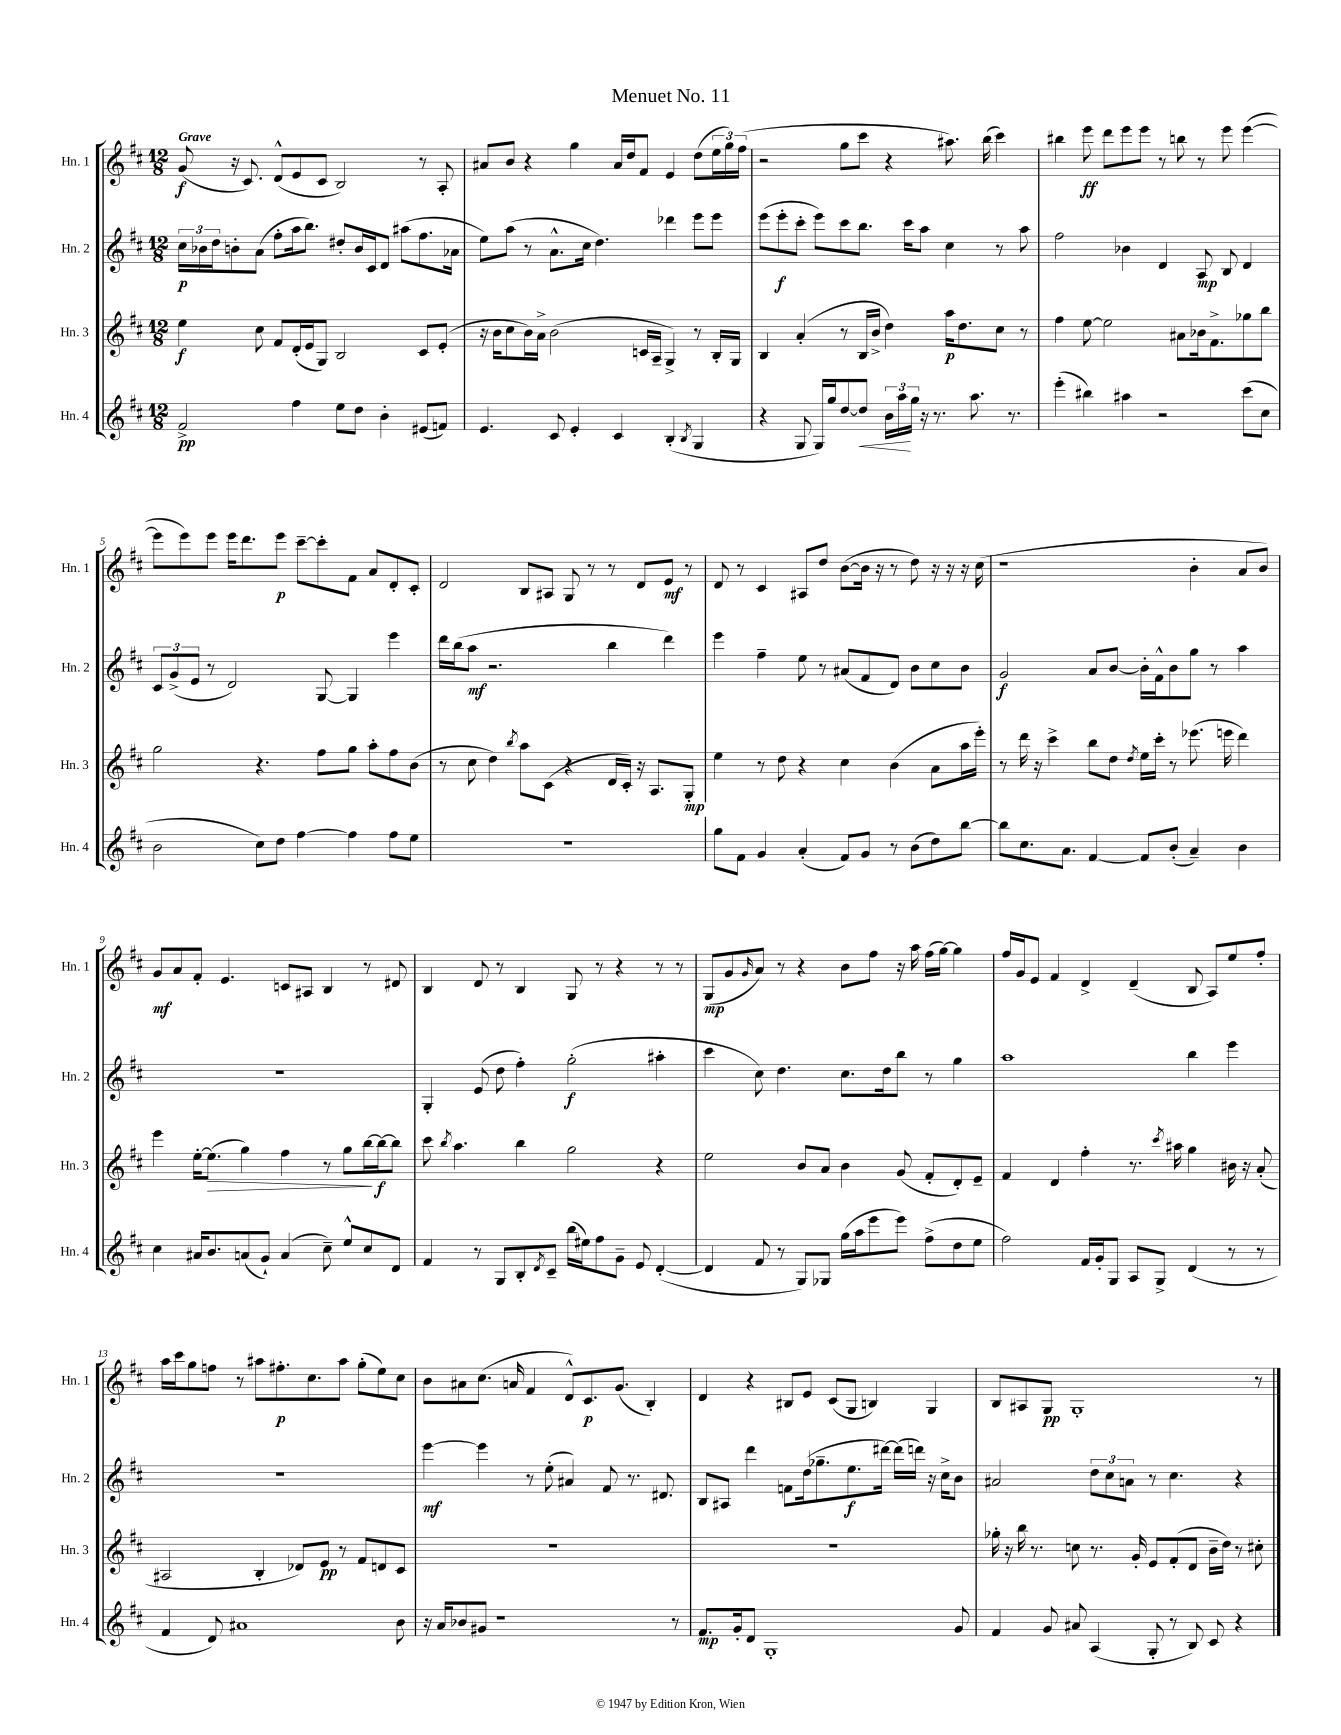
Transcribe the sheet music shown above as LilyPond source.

\header { title = "Menuet No. 11" }
<<
\new StaffGroup <<
\new Staff = "s0" \with { instrumentName = "Hn. 1" shortInstrumentName = "Hn. 1" } {
    \clef treble \key d \major \numericTimeSignature \time 12/8 \tempo "Grave"
    g'8\f( r16 cis'8.) d'8-^( e'8 cis'8 b2) r8 a8-. |
    ais'8 b'8 r4 g''4 ais'16 d''16 fis'8 e'4 d''8( \tuplet 3/2 { e''16 g''16) fis''16( } |
    r2 g''8 cis'''8 r4 ais''8.) b''16( cis'''4) |
    bis''4 e'''8\ff d'''8 e'''8 e'''8 r8 b''8 r8 e'''8 e'''4~( |
    e'''8 e'''8) e'''8 e'''16 d'''8. e'''8\p cis'''8~-- cis'''8-. fis'8 a'8 d'8-. cis'8-. |
    d'2 b8 ais8 g8 r8 r8 d'8 e'8\mf r8 |
    d'8 r8 cis'4 ais8 d''8 b'8~( b'16 r16 r8 d''8) r16 r16 r16 cis''16( |
    r1 b'4-. a'8 b'8) |
    g'8\mf a'8 fis'8-. e'4. c'8 ais8 b4 r8 dis'8 |
    b4 d'8 r8 b4 g8 r8 r4 r8 r8 |
    g8\mp( g'8 \grace { g'16 } a'8) r8 r4 b'8 fis''8 r16 a''16 fis''16( g''16~) g''4 |
    fis''16 g'16 e'8 fis'4 d'4-> d'4--( b8 a8) e''8 fis''8-. |
    a''16 cis'''16 g''8 f''8 r8 ais''8 fis''8.-.\p cis''8. ais''8 g''8-.( e''8) cis''8 |
    b'8 ais'8 cis''8.( a'16 fis'4 d'8-^) cis'8.\p g'8.( b4-.) |
    d'4 r4 bis8 e'8 cis'8( g8 b4) g4 |
    b8 ais8 g8\pp g1-. r8 \bar "|." |
}
\new Staff = "s1" \with { instrumentName = "Hn. 2" shortInstrumentName = "Hn. 2" } {
    \clef treble \key d \major \numericTimeSignature \time 12/8
    \tuplet 3/2 { cis''16\p bes'16 d''16 } b'8-. a'8( fis''8-. a''16 b''8.) dis''8-. b'16 cis'16 d'8 ais''8( fis''8. aes'16 |
    e''8) a''8( r8 a'8.-^ cis''16 d''4.) des'''4 e'''8 e'''8 |
    e'''8( e'''8-.\f cis'''8-. e'''8) cis'''8 b''8. cis'''16 a''8 cis''4 r8 a''8 |
    fis''2 bes'4 d'4 a8\mp b8 d'4 |
    \tuplet 3/2 { cis'8 g'8->( e'8 } r8 d'2) g8~ g4 e'''4 |
    d'''16 b''16( a''8\mf r2. b''4 d'''4) |
    e'''4 fis''4-- e''8 r8 ais'8( fis'8 d'8) b'8 cis''8 b'8 |
    g'2\f a'8 b'8~ b'16-. fis'16-^ b'8 g''8 r8 a''4 |
    R1. |
    g4-. e'8( d''8 fis''4-.) g''2-.\f( ais''4-. |
    cis'''4 cis''8) d''4. cis''8. d''16 b''8 r8 g''4 |
    a''1 b''4 e'''4 |
    R1. |
    e'''4~\mf e'''4 r8 e''8-.( ais'4) fis'8 r8. dis'8. |
    b8 ais8 d'''4 f'8 d''16( ges''8.-- e''8.\f dis'''16~) dis'''16( d'''16) r16 cis''16-> b'8 |
    ais'2 \tuplet 3/2 { d''8 cis''8 a'8 } r8 cis''4. r4 \bar "|." |
}
\new Staff = "s2" \with { instrumentName = "Hn. 3" shortInstrumentName = "Hn. 3" } {
    \clef treble \key d \major \numericTimeSignature \time 12/8
    e''4\f cis''8 fis'8 d'16-.( e'16 g8) b2 cis'8 e'8-.( |
    r16 b'16 cis''8 b'16) a'16-> b'2( c'16 a16-- g4->) r8 b16-. g16 |
    b4 a'4-.( r8 b16 b'16-> d''4) a''16\p d''8. cis''8 r8 |
    fis''4 e''8~ e''2 ais'8 bes'16 fis'8.-> ges''8 b''8 |
    g''2 r4. fis''8 g''8 a''8-. fis''8 b'8( |
    r8 cis''8 d''4) \acciaccatura { b''8 } a''8 cis'8( r4 d'16 cis'16-.) r16 a8. g8-.\mp |
    e''4 r8 d''8 r4 cis''4 b'4( a'8 a''16 e'''16-.) |
    r8 d'''16 r16 cis'''4-> b''8 d''8 \acciaccatura { d''8 } e''16 cis'''16-. r8 ees'''8.( e'''16 d'''4) |
    e'''4 e''16~-. e''8.\>( g''4) fis''4 r8 g''8 b''16~\! b''16~\f b''8 |
    cis'''8 \acciaccatura { b''8 } a''4. b''4 g''2 r4 |
    e''2 b'8 a'8 b'4 g'8( fis'8-. d'8-.) e'8-- |
    fis'4 d'4 fis''4-. r8. \acciaccatura { cis'''8 } ais''16 g''4 bis'16 r16 a'8-.( |
    ais2 b4-. des'8) e'8\pp r8 fis'8 d'8 cis'8 |
    R1. |
    R1. |
    ges''16-. r16 b''16 r8. c''8 r8. g'16-. e'8 fis'8-.( d'8 b'16-- d''16) r8 cis''8-. \bar "|." |
}
\new Staff = "s3" \with { instrumentName = "Hn. 4" shortInstrumentName = "Hn. 4" } {
    \clef treble \key d \major \numericTimeSignature \time 12/8
    fis'2->\pp fis''4 e''8 d''8 b'4-. eis'8( f'8) |
    e'4. cis'8 e'4-. cis'4 b4-.( \acciaccatura { b8 } g4 |
    r4 g8 g16) g''16 d''8~ d''8\< \tuplet 3/2 { b'16 a''16\! g''16 } r16 r8. a''8. r8. |
    e'''4-.( bis''4) ais''4 r2 cis'''8( cis''8 |
    b'2 cis''8) d''8 fis''4~ fis''4 fis''8 e''8 |
    R1. |
    g''8 fis'8 g'4 a'4-.( fis'8) g'8 r8 b'8( d''8) b''8~ |
    b''8 cis''8. a'8. fis'4~ fis'8 b'8-.( a'4--) b'4 |
    cis''4 ais'16 b'8. a'8( g'8-!) a'4( cis''8--) e''8-^ cis''8 d'8 |
    fis'4 r8 g8 b8-. \acciaccatura { d'8 } cis'8-- b''16( eis''16) fis''8 g'8-- e'8 d'4~-.( |
    d'4 fis'8 r8 g8) ges8 g''16( a''16 e'''8 e'''8) fis''8->( d''8 e''8 |
    fis''2) fis'16 g'16-. g8 a8 g8-> d'4( r8 r8 |
    fis'4 d'8) ais'1 b'8 |
    r16 a'16 bes'8 gis'8 r1 r8 |
    fis'8.\mp g'16-. d'8 g1-. g'8 |
    fis'4 g'8 ais'8 a4( g8-. r8 b8) cis'8 r4 \bar "|." |
}
>>
>>
